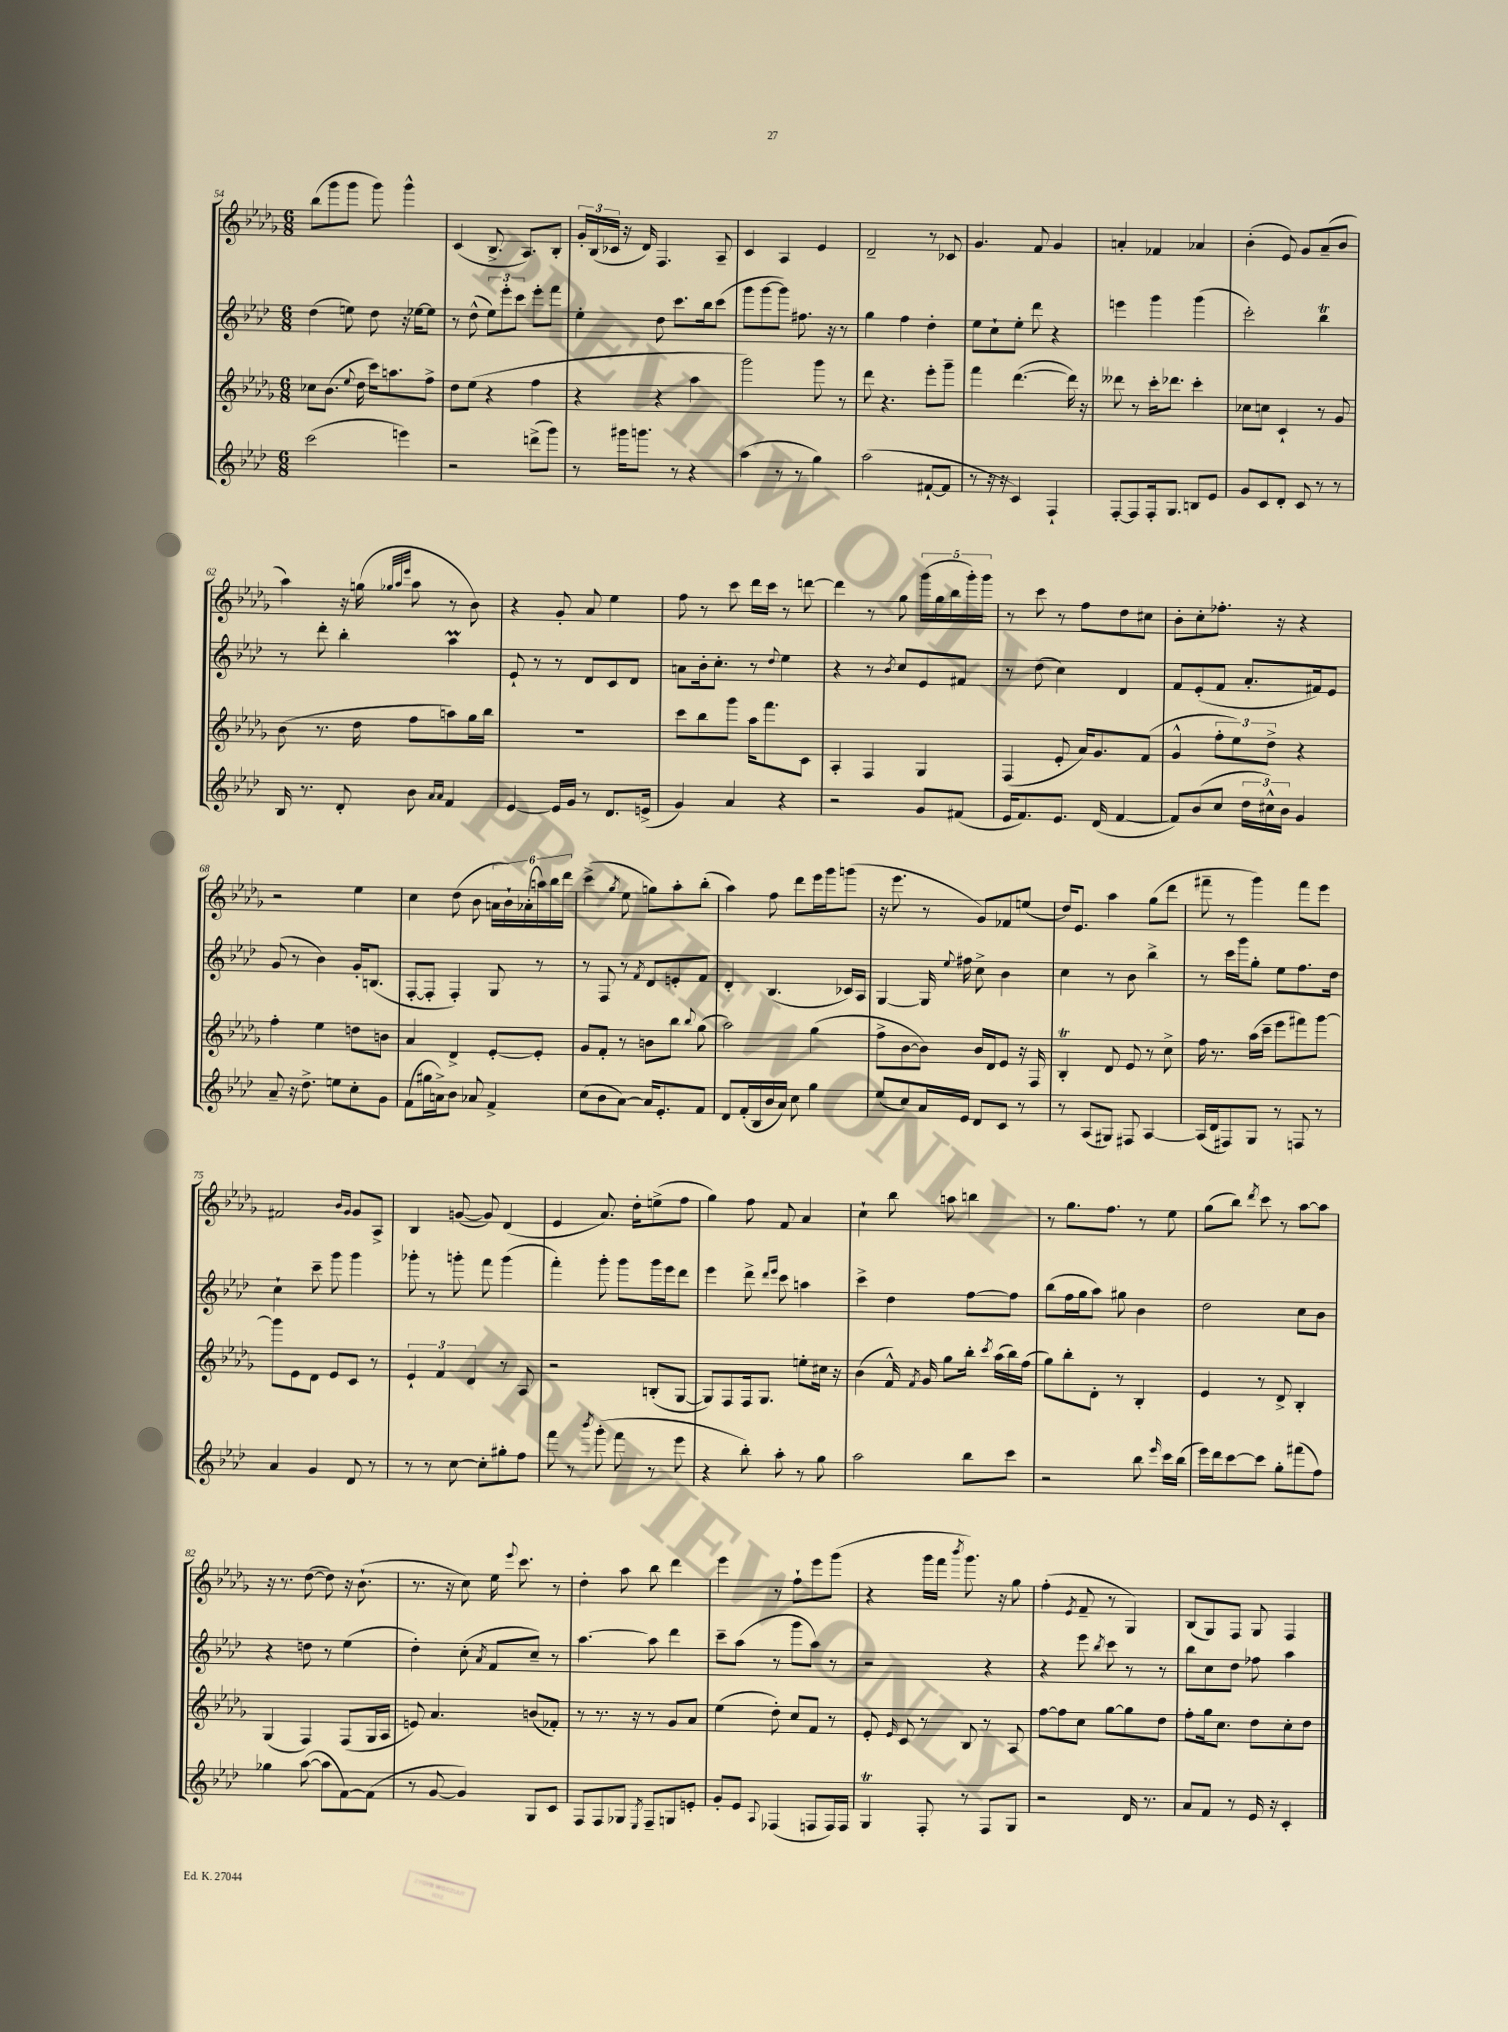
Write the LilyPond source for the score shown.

<<
\new StaffGroup <<
\new Staff = "s0" {
    \clef treble \key des \major \numericTimeSignature \time 6/8
    \autoBeamOff bes''8[( ges'''8 ges'''8] ges'''8) ges'''4-^ |
    c'4( bes8.-> aes8.[) bes8]-. |
    \tuplet 3/2 { ges'16[-. bes16( ces'16] } r16 des'16) f4. aes8-- |
    c'4 aes4 ees'4 |
    des'2-- r8 ces'8 |
    ges'4. f'8 ges'4 |
    a'4-. fes'4 aes'4 |
    bes'4-.( ees'8) ges'8[ aes'8--( bes'8] |
    aes''4) r16 g''16( \grace { ges''32[ aes''32 ees'''32] } aes''8 r8 bes'8) |
    r4 ges'8-. aes'8 ees''4 |
    f''8 r8 c'''8 des'''16[ c'''16] r8 d'''8~ |
    d'''4 r8 ges''8 \tuplet 5/4 { ges'''16[( ges''16 bes''16 ges'''16-.) ges'''16] } |
    r8 c'''8 r8 f''8[ des''8 cis''8] |
    bes'8[-. c''8-. fes''8.]-. r16 r4 |
    r2 ees''4 |
    c''4 des''8( bes'8 \tuplet 6/4 { a'16[ bes'16-!) aes'16-.( a''16) bes''16 des'''16] } |
    c'''4->( \acciaccatura { ges''8 } ees''8 g''8[) aes''8-. bes''8]-.( |
    aes''4) f''8 des'''8[ ees'''16 ges'''16 g'''8]( |
    r16 ees'''8. r8 ges'8[) fes'8 e''8]( |
    des''16[) ees'8.] aes''4 ges''8[( des'''8] |
    fis'''8-- r8 ges'''4) fis'''8[ ees'''8] |
    fis'2 \grace { bes'16[ ges'16] } ges'8[ aes8]-> |
    bes4 g'8~( g'8) des'4( |
    ees'4 aes'8.) des''16[-. e''8->( f''8] |
    ges''4) f''8 f'8 aes'4 |
    c''4-! bes''8 a''8 b''4 |
    r8 ges''8.[ f''8.] r8 ees''8 |
    ges''8[( bes''8]) \acciaccatura { des'''8 } c'''8 r8 aes''8[~ aes''8] |
    r16 r8. des''8~( des''8) r16 bes'8.-!( |
    r8. r16 c''8) ees''16 \appoggiatura { ees'''8 } c'''8. r8 |
    des''4-. aes''8 bes''8 des'''4 |
    ees'''4 r8 f''8[-! ees'''8 ges'''8]( |
    r4 ges'''16[ f'''16] \acciaccatura { bes'''8 } ges'''8.) r16 ges''8 |
    f''4-.( \acciaccatura { ees'8 } f'8-- r8 ges4) |
    bes8[( ges8) f8] ges8 f4 \bar "|." |
}
\new Staff = "s1" {
    \clef treble \key aes \major \numericTimeSignature \time 6/8
    \autoBeamOff des''4( e''8) des''8 r16 ees''16[~ ees''8] |
    r8 des''8-^( \tuplet 3/2 { ees''8[) ees'''8-. c'''8] } ees'''8[-. f'''8] |
    ees''4-. des''8 c'''8.[ bes''16 c'''8]( |
    g'''8[ g'''8~ g'''8]) fis''8. r16 r8 |
    g''4 f''4 des''4-. |
    ees''8[ c''8-! ees''8]-. des'''8 r4 |
    e'''4 g'''4 g'''4( |
    c'''2-.) bes''4\trill |
    r8 des'''8-. bes''4-. aes''4\prall |
    ees'8-! r8 r8 des'8[ c'8 des'8] |
    a'8[ bes'16-. c''8.]-. r8 \appoggiatura { des''8 } ees''4 |
    r4 r8 \acciaccatura { bes'8 } c''8[ ees'8 fis'8] |
    r8 des''8( c''4) des'4 |
    f'8[ ees'8-.( f'8] aes'8.[-. fis'16) ees'8] |
    g'8( r8 bes'4) g'16[-. b8.]( |
    f8[~-. f8]-. f4-.) g8 r8 |
    r8 f8 r8 \acciaccatura { f'8 } des'8[ e'8-. f'8] |
    des'4-. bes4.( ces'16[) aes16] |
    g4~ g16 \appoggiatura { ees''8 } fis''16 c''8-> bes'4 |
    c''4 r8 bes'8 bes''4-> |
    r8 c'''16[ g'''16 g''8]-. ees''8[ f''8. des''16] |
    c''4-! c'''8-- g'''8 g'''4 |
    ges'''8-. r8 g'''8-. f'''8 g'''4( |
    f'''4-.) g'''8-. g'''8[ g'''16 ees'''16 des'''8] |
    ees'''4 des'''8-> \grace { des'''16[ ees'''16] } c'''8 a''4 |
    c'''4-> des''4 f''8[~ f''8] |
    bes''8[( f''16 g''16 aes''8]) gis''8 bes'4 |
    des''2 c''8[ bes'8] |
    r4 d''8 r8 ees''4( |
    des''4-.) c''8-.( \acciaccatura { aes'8 } f'8[ c''8]--) r8 |
    aes''4.~ aes''8 des'''4 |
    c'''8[-- aes''8]( r8 g'''8[ aes''8]) r8 |
    r2 r4 |
    r4 ees'''8 \acciaccatura { bes''8 } c'''8 r8 r8 |
    bes''8[ c''8 des''8] fes''8 aes''4 \bar "|." |
}
\new Staff = "s2" {
    \clef treble \key des \major \numericTimeSignature \time 6/8
    \autoBeamOff ces''8[ bes'8.]( \appoggiatura { ees''8 } des''16 c'''16[) a''8. f''8]-> |
    des''8[ ees''8]( r4 f''4 |
    r4 r4 aes''4 |
    ges'''2) ges'''8 r8 |
    des'''8 r4. ees'''8[-. ges'''8]-- |
    f'''4 des'''4.~( des'''16) r16 |
    deses'''8 r8 c'''16[-. des'''8.] c'''4-. |
    ces''8[ c''8] c'4-! r8 ges'8 |
    bes'8( r8. des''16 f''8[ a''8) ges''16 bes''16] |
    R2. |
    c'''8[ bes''8 ges'''8] aes''16[ f'''8. c'8] |
    aes4-. f4 ges4 |
    f4( ees'8-. aes'16[) ges'8. f'8]( |
    ges'4-^ \tuplet 3/2 { f''8[-. ees''8) des''8]-> } r4 |
    f''4-. ees''4 d''8[ b'8] |
    aes'4 des'4-> ees'8[~-. ees'8]-. |
    ges'8[ f'8]-. r8 b'8[ bes''8] \appoggiatura { bes''8 } ges''8( |
    aes''2) ges''4( |
    f''8[-> bes'8~ bes'8]) bes'16[ des'16 ees'8] r16 f16 |
    bes4-.\trill des'8 ees'8 r8 c''8-> |
    f''16 r8. aes''16[( c'''16]-- ees'''8[ fis'''8) ges'''8]~ |
    ges'''8[ ees'8 des'8] ees'8[ c'8] r8 |
    \tuplet 3/2 { ees'4-! f'4 des'4 } r8 aes8 |
    r2 b8[-.( ges8]~ |
    ges8[) f8 f16 ges8.] e''8[-. cis''16] r16 |
    bes'4( f'16-^) \acciaccatura { f'8 } ges'16 ges''8[ bes''16]-. \acciaccatura { c'''8 } aes''16[( bes''16) f''16]( |
    ges''8[) bes''8-. des'8]-. r8 bes4-. |
    ees'4 r8 des'8-> bes4-. |
    ges4( f4) f8[( ges16 aes16] |
    e'8) aes'4. b'8[( fes'8]-.) |
    r8 r8. r16 r8 ges'8[ aes'8] |
    ees''4( des''8-.) c''8[ f'8] r8 |
    ees'8-. \grace { ees'16 } c'8 r8 bes8 r8 aes8 |
    f''8[~ f''8 c''8] ges''8[~ ges''8 des''8] |
    f''8[-. ges''16 c''8.] des''8[ c''8-. des''8] \bar "|." |
}
\new Staff = "s3" {
    \clef treble \key aes \major \numericTimeSignature \time 6/8
    \autoBeamOff c'''2( e'''4) |
    r2 d'''8[->( g'''8]) |
    r8 gis'''16[ g'''8.] r8 r4 |
    aes''4( r8 r8 g''4) |
    aes''2( fis'8[~-! fis'8] |
    r8 r16 r16 c'4) f4-! |
    f8[~-. f8 f16-. g8.] b8[ ees'8] |
    g'8[ c'8 des'8]-. c'8 r8 r8 |
    bes16 r8. des'8-. bes'8 \grace { aes'16[ aes'16] } f'4 |
    ees'4~ ees'16[ g'16] r8 des'8.[ e'16]->( |
    g'4) aes'4 r4 |
    r2 g'8[ fis'8]( |
    ees'16[ f'8.) ees'8.] des'16( f'4~ |
    f'8[) bes'8( c''8] \tuplet 3/2 { des''16[ cis''16-^) bes'16] } g'4 |
    aes'8-- r16 des''8.-> e''8[ c''8-. g'8] |
    f'8[( gis''16 a'16->) bes'8] aes'8 f'4-> |
    c''8[( bes'8 aes'8]~) aes'16[ ees'8.-. f'8] |
    des'8[ f'16-.( bes16 bes'16 aes'16]) c''8 g''4 |
    ees''8[( c''8) aes'16 ees'16] des'8[ c'8] r8 |
    r8 aes8[( gis8]) fis8 aes4~ |
    aes16[( des'16 fis8) g8] r8 f8 r8 |
    aes'4 g'4 des'8 r8 |
    r8 r8 c''8~ c''8[-. gis''8-. f''8] |
    f'''8 r8 \acciaccatura { bes'''8 } g'''8-.( f'''8 r8 ees'''8 |
    r4 bes''8-.) aes''8-. r8 g''8 |
    aes''2 bes''8[ c'''8] |
    r2 bes''8 \grace { ees'''16 } c'''16[ bes''16]( |
    ees'''16[) des'''16 c'''8~ c'''8] g''8[-. fis'''8( f''8]) |
    ges''4 aes''8~( aes''8[ f'8~) f'8]( |
    r8 g'8~ g'4) g8[ c'8] |
    f8[ f8 ges8] \acciaccatura { ees8 } f8[-- g8 e'8]-. |
    g'8[-. ees'8] \appoggiatura { aes8 } fes4( f8[ f16) f16] |
    g4\trill f8-. r8 f8[ g8] |
    r2 des'16 r8. |
    aes'8[ f'8] r8 ees'16 r16 c'4-. \bar "|." |
}
>>
>>
\layout { \context { \Score currentBarNumber = #54 } }
